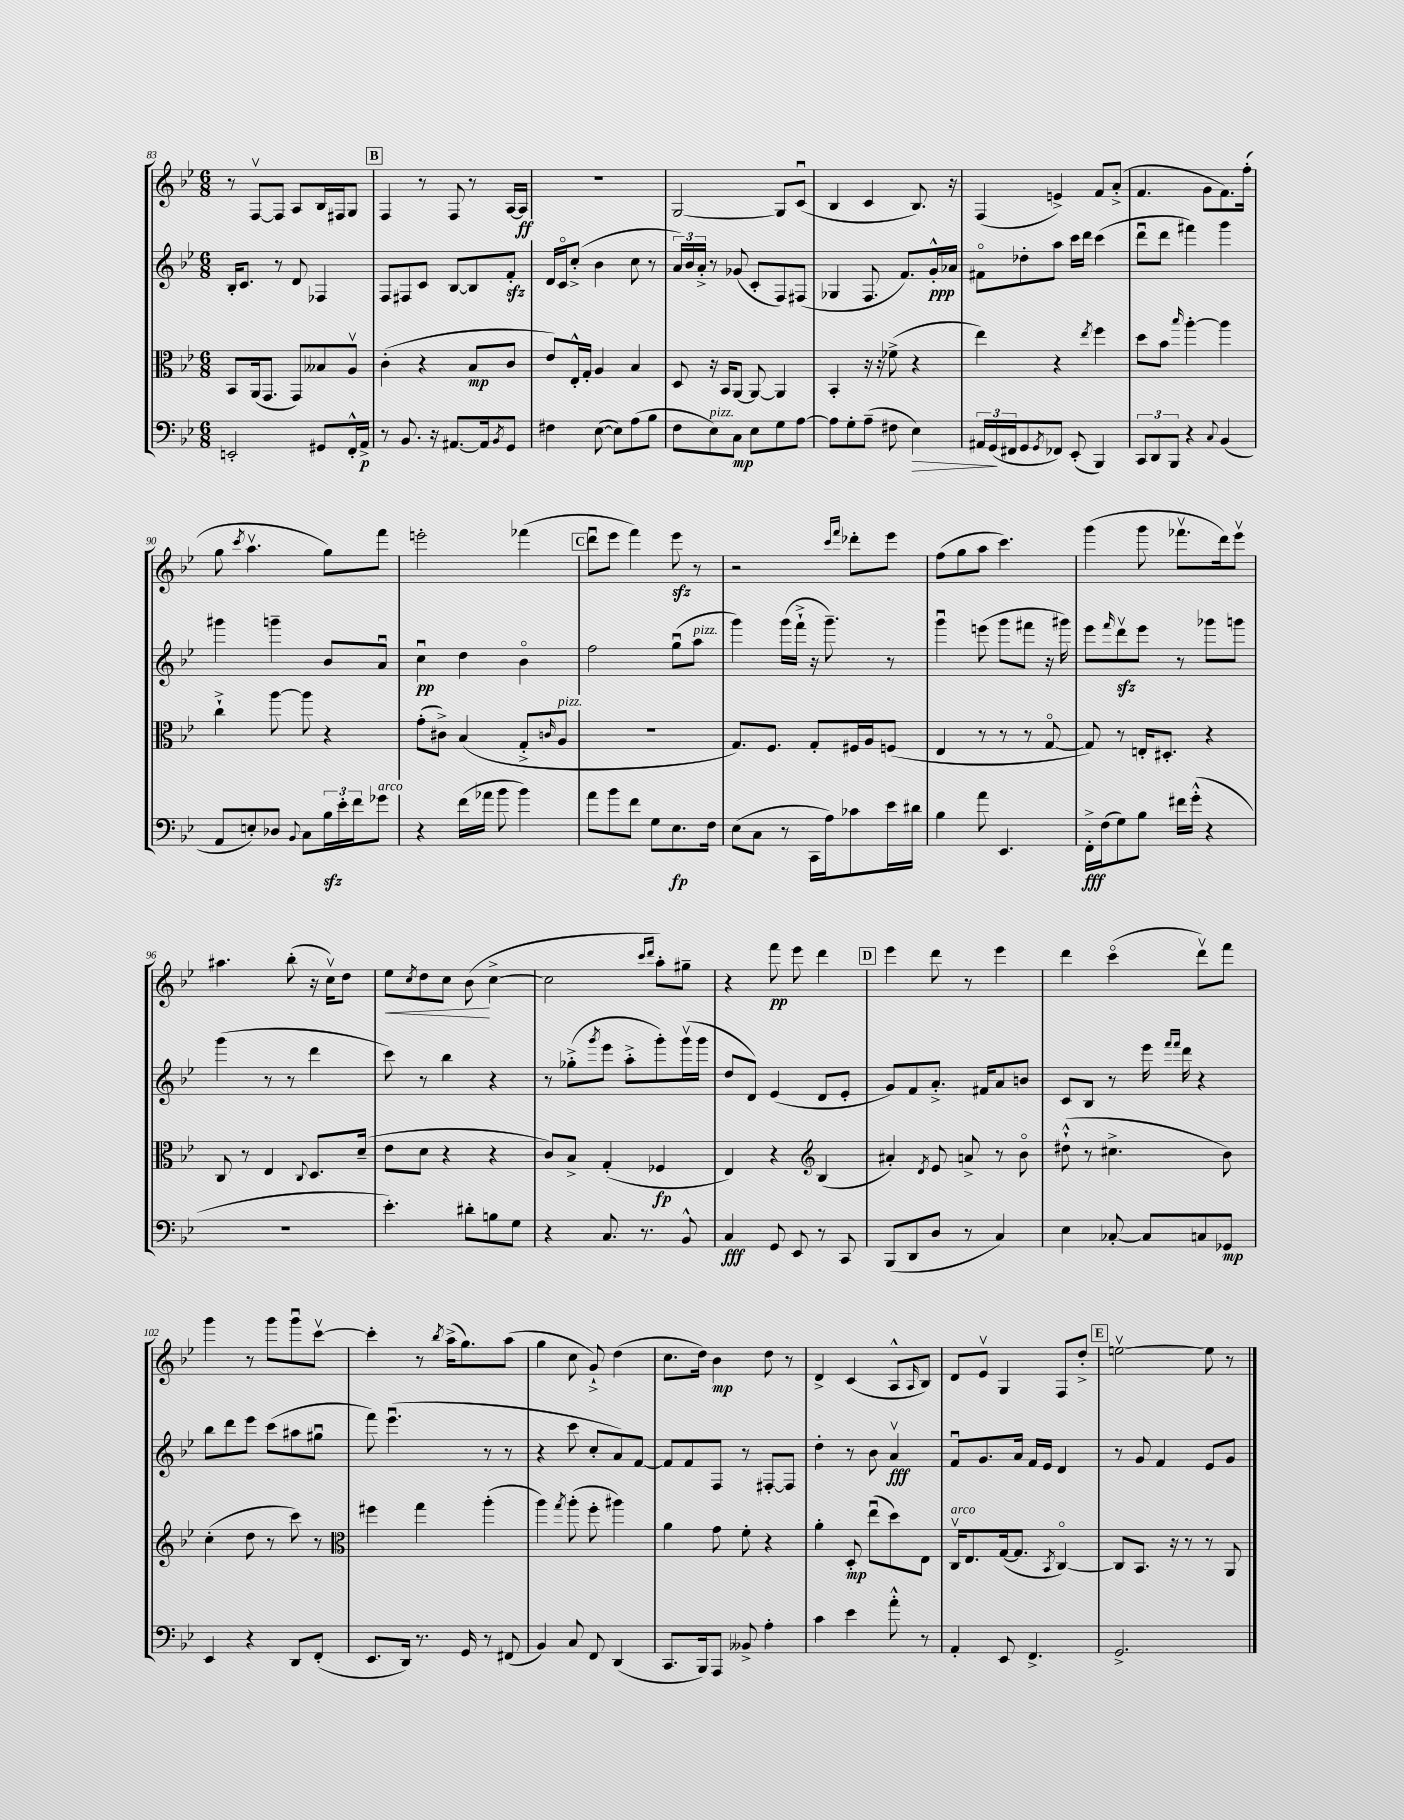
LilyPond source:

<<
\new StaffGroup <<
\new Staff = "s0" {
    \clef treble \key bes \major \numericTimeSignature \time 6/8
    r8 f8~\upbow f8 a8 bes16 fis16 g8 |
    \mark \markup { \box "B" } f4 r8 f8 r8 a16~ a16\ff |
    R2. |
    g2~ g8 c'8\downbow( |
    bes4 c'4 bes8.) r16 |
    f4( e'4->) f'8 a'8-.->( |
    f'4. g'8 f'8.) f''16-.( |
    g''8 \acciaccatura { c'''8 } a''4.\upbow g''8) f'''8 |
    e'''2-. fes'''4( |
    \mark \markup { \box "C" } d'''8\downbow ees'''8 f'''4) ees'''8\sfz r8 |
    r2 \grace { c'''16 f'''16 } des'''8-. ees'''8 |
    f''8( g''8 a''8 c'''4.) |
    g'''4( g'''8 fes'''8.\upbow d'''16) ees'''8\upbow |
    ais''4. bes''8-.( r16 c''16\upbow) d''8 |
    ees''8\< \acciaccatura { c''8 } d''8 c''8 bes'8\!( c''4~-> |
    c''2 \grace { c'''16 d'''16 } a''8-.) gis''8-- |
    r4 f'''8\pp ees'''8 d'''4 |
    \mark \markup { \box "D" } ees'''4 d'''8 r8 ees'''4 |
    d'''4 c'''4\flageolet( d'''8\upbow) f'''8 |
    g'''4 r8 g'''8 g'''8\downbow c'''8~\upbow |
    c'''4-. r8 \acciaccatura { bes''8 } a''16->( g''8.) a''8( |
    g''4 c''8 g'8-!->) d''4( |
    c''8. d''16) bes'4\mp d''8 r8 |
    d'4-> c'4( a8-^ \grace { a16 } bes8) |
    d'8 ees'8\upbow g4 f8 d''8-.-> |
    \mark \markup { \box "E" } e''2~\upbow e''8 r8 \bar "|." |
}
\new Staff = "s1" {
    \clef treble \key bes \major \numericTimeSignature \time 6/8
    bes16-. c'8. r8 d'8 fes4 |
    \mark \markup { \box "B" } f8 fis8 c'8 bes8~ bes8 f'8-.\sfz |
    d'16 c'16\flageolet c''8-.->( bes'4 c''8 r8 |
    \tuplet 3/2 { a'16) bes'16 a'16-.-> } r8 ges'8( c'8-. f8) fis8( |
    ges4 f8. f'8.) g'16-.-^\ppp aes'16 |
    fis'8\flageolet des''8-. a''8 c'''16 d'''16 c'''4( |
    d'''8\downbow d'''8 fis'''4) g'''4 |
    gis'''4 g'''4-- bes'8 a'8\downbow |
    c''4\downbow\pp d''4 bes'4\flageolet |
    \mark \markup { \box "C" } f''2 g''8\downbow( a''8^\markup { \italic "pizz." } |
    g'''4) g'''16( f'''16-!-> r16 g'''8.--) r8 |
    g'''4\downbow e'''8( g'''8 fis'''8 r16 gis'''16) |
    ees'''8 \grace { f'''16 } d'''8\upbow\sfz ees'''8 r8 ges'''8 g'''8 |
    g'''4( r8 r8 d'''4 |
    c'''8) r8 bes''4 r4 |
    r8 ges''8-.->( \acciaccatura { g'''8 } ees'''8 a''8-.-> g'''8-.) g'''16\upbow( g'''16 |
    d''8 d'8) ees'4( d'8 ees'8-. |
    \mark \markup { \box "D" } g'8) f'8 a'8.-.-> fis'16 a'8 b'8 |
    c'8 bes8 r8 ees'''16 \grace { f'''16 f'''16 } d'''16 r4 |
    bes''8 d'''8 ees'''8 c'''8( ais''8 gis''8\downbow |
    f'''8) ees'''4.\downbow( r8 r8 |
    r4 c'''8 c''8-. a'8) f'8~ |
    f'8 f'8 f8 r8 fis8~-. fis8 |
    d''4-. r8 bes'8 a'4\upbow\fff |
    f'8\downbow g'8. a'16 f'16 ees'16 d'4 |
    \mark \markup { \box "E" } r8 g'8 f'4 ees'8 g'8 \bar "|." |
}
\new Staff = "s2" {
    \clef alto \key bes \major \numericTimeSignature \time 6/8
    bes,8 a,16( g,8. g,8) beses8 a8\upbow |
    \mark \markup { \box "B" } c'4-.( r4 bes8\mp c'8 |
    ees'8) ees16-.-^ g16-. a4 bes4 |
    d8 r16 bes,16 a,8~ a,8~ a,4 |
    bes,4-. r16 r16 fes'8->( r4 |
    ees''4) r4 \acciaccatura { ees''8 } f''4 |
    d''8 bes'8 \grace { bes''16 } a''4~-. a''4 |
    c''4-!-> a''8~ a''8 r4 |
    g'8-.( cis'8->) bes4( g8-.-> \grace { c'16 } a8^\markup { \italic "pizz." } |
    \mark \markup { \box "C" } R2. |
    g8.) f8. g8-. fis16 a16 f8( |
    ees4 r8 r8 r8 g8~\flageolet |
    g8) r8 e16-. dis8.-. r4 |
    c8 r8 ees4 \appoggiatura { c8 } d8. d'16--( |
    ees'8 d'8 r4 r4 |
    c'8) bes8-> g4-.( fes4\fp |
    ees4) r4 \clef treble bes4( |
    \mark \markup { \box "D" } ais'4-.) \acciaccatura { d'8 } ees'8 a'8-> r8 bes'8\flageolet |
    dis''8-!-^( r8 cis''4.-> bes'8) |
    c''4-.( d''8 r8 c'''8) r8 |
    \clef alto fis''4 g''4 a''4-.( |
    a''4) \acciaccatura { g''8 } a''8-.( f''8-. ais''4) |
    a'4 g'8 f'8-. r4 |
    a'4-. d8-.\mp ees''8\downbow( d''8) ees8 |
    c16\upbow^\markup { \italic "arco" } ees8. g16~( g8. \acciaccatura { bes,8 } c4~\flageolet) |
    \mark \markup { \box "E" } c8 bes,8. r16 r8 r8 a,8 \bar "|." |
}
\new Staff = "s3" {
    \clef bass \key bes \major \numericTimeSignature \time 6/8
    e,2-. gis,8 f,16-.-^ a,16->\p |
    \mark \markup { \box "B" } r8 bes,8. r16 ais,8.~ ais,16 \acciaccatura { bes,8 } g,8 |
    fis4 ees8~( ees8) a8( bes8 |
    f8 ees8^\markup { \italic "pizz." }) c8\mp ees8 g8 a8~ |
    a8 g8-. a8--( fis8 ees4\>) |
    \tuplet 3/2 { ais,16 g,16\!( fis,16 } g,8 \acciaccatura { g,8 } fes,8) ees,8-.( bes,,4) |
    \tuplet 3/2 { c,8 d,8 bes,,8 } r4 \appoggiatura { c8 } bes,4( |
    a,8 e8-.) des8 \appoggiatura { bes,8 } c8 \tuplet 3/2 { bes16\sfz ees'16-. f'16 } ges'8^\markup { \italic "arco" } |
    r4 f'16( aes'16 bes'8 bes'4) |
    \mark \markup { \box "C" } a'8 bes'8 f'8 g8 ees8.\fp f16 |
    ees8( c8 r8 c,16 a16) ces'8 ees'16 dis'16 |
    bes4 a'8 ees,4. |
    f,16-.->\fff f16( g8) bes8 fis'16 g'16-.-^( r4 |
    R2. |
    ees'4.-.) dis'8-. b8 g8 |
    r4 c8. r8. bes,8-^ |
    c4\fff g,8 ees,8 r8 c,8 |
    \mark \markup { \box "D" } bes,,8( d,8 d8 r8 c4) |
    ees4 ces8~-. ces8 c8 ges,8\mp |
    ees,4 r4 d,8 f,8-.( |
    ees,8. d,16) r8. g,16 r8 fis,8( |
    bes,4) c8 f,8 d,4( |
    c,8. bes,,16) a,,8 beses,8-> a4-. |
    c'4 ees'4 a'8-.-^ r8 |
    a,4-. ees,8 f,4.-> |
    \mark \markup { \box "E" } g,2.-> \bar "|." |
}
>>
>>
\layout { \context { \Score currentBarNumber = #83 } }
